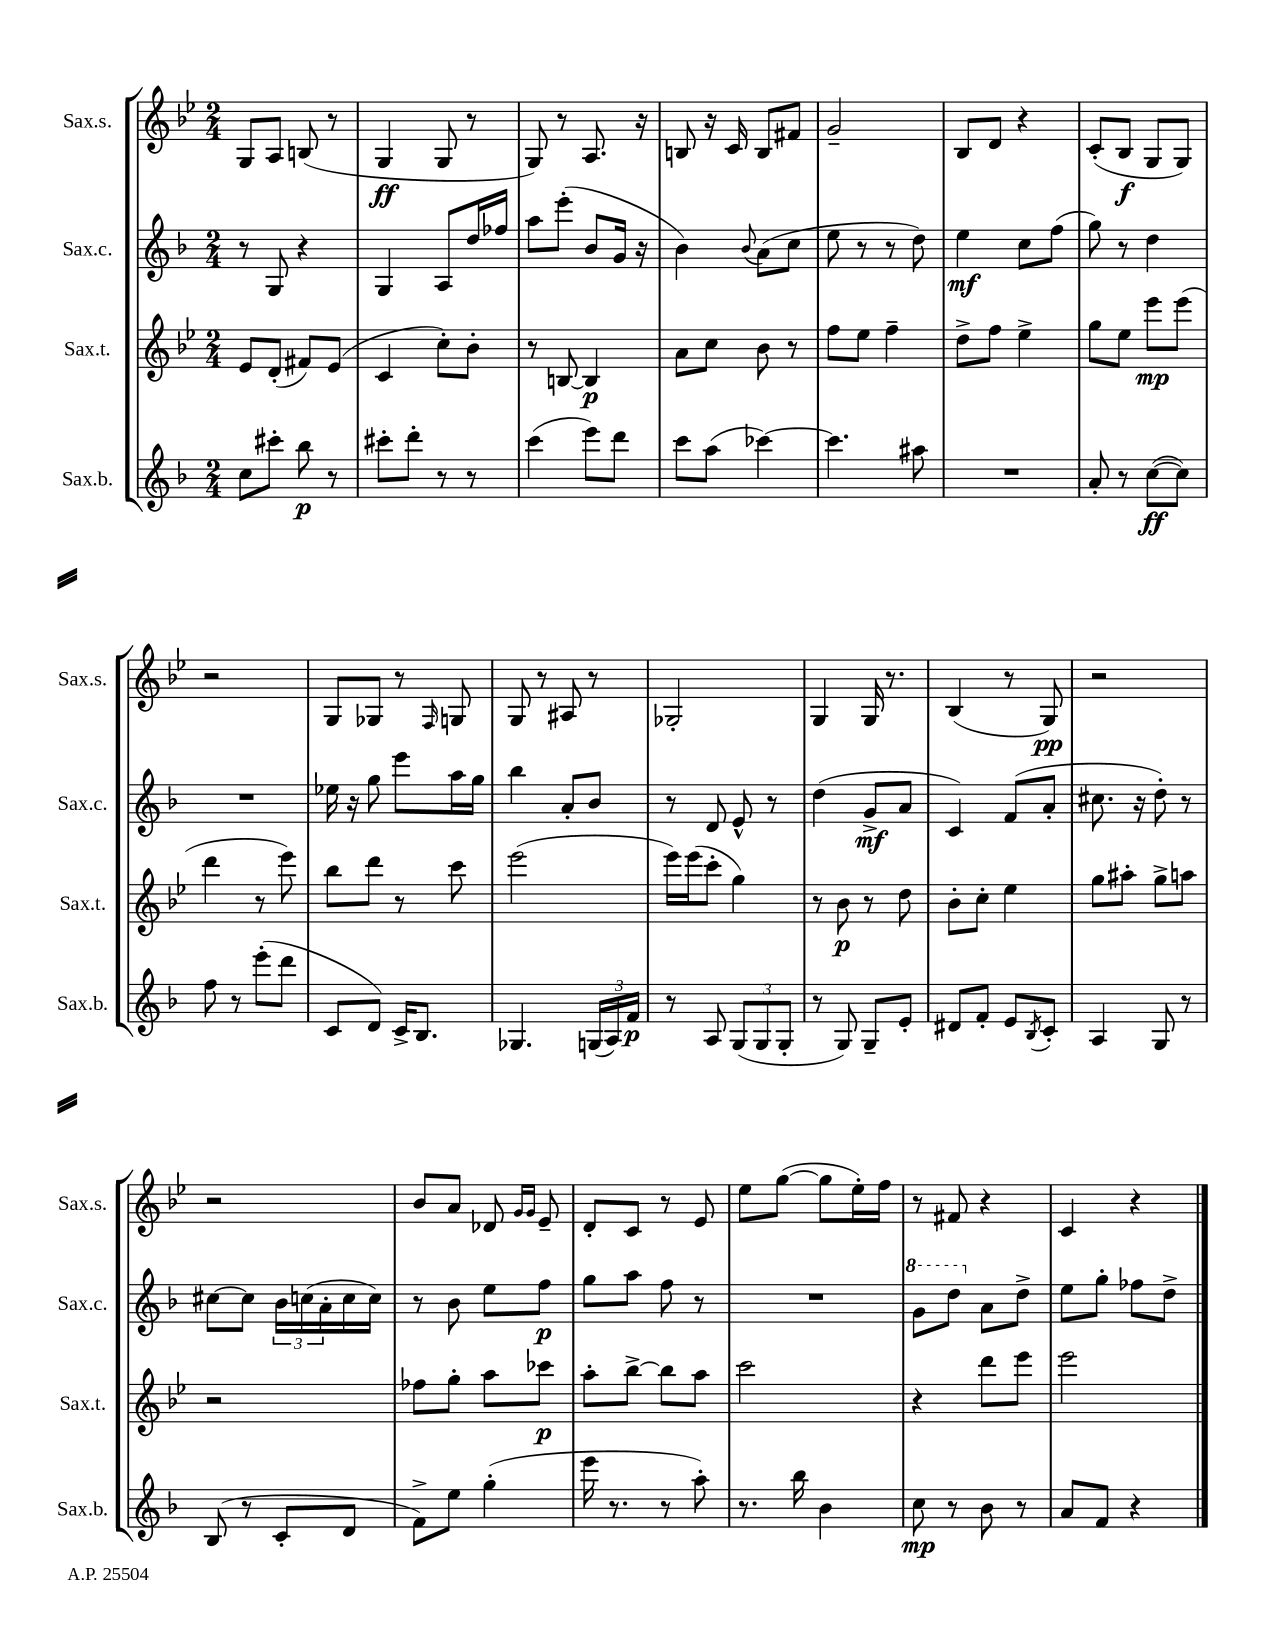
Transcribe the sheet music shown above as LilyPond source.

<<
\new StaffGroup <<
\new Staff = "s0" \with { instrumentName = "Sax.s." shortInstrumentName = "Sax.s." } {
    \clef treble \key bes \major \numericTimeSignature \time 2/4
    g8 a8 b8( r8 |
    g4\ff g8 r8 |
    g8) r8 a8. r16 |
    b8 r16 c'16 b8 fis'8 |
    g'2-- |
    bes8 d'8 r4 |
    c'8-.( bes8\f g8 g8) |
    r2 |
    g8 ges8 r8 \grace { f16 } g8 |
    g8 r8 ais8 r8 |
    ges2-. |
    g4 g16 r8. |
    bes4( r8 g8\pp) |
    r2 |
    r2 |
    bes'8 a'8 des'8 \grace { g'16 g'16 } ees'8-- |
    d'8-. c'8 r8 ees'8 |
    ees''8 g''8~( g''8 ees''16-.) f''16 |
    r8 fis'8 r4 |
    c'4 r4 \bar "|." |
}
\new Staff = "s1" \with { instrumentName = "Sax.c." shortInstrumentName = "Sax.c." } {
    \clef treble \key f \major \numericTimeSignature \time 2/4
    r8 g8 r4 |
    g4 a8 d''16 fes''16 |
    a''8 e'''8-.( bes'8 g'16 r16 |
    bes'4) \appoggiatura { bes'8 } a'8( c''8 |
    e''8 r8 r8 d''8) |
    e''4\mf c''8 f''8( |
    g''8) r8 d''4 |
    R2 |
    ees''16 r16 g''8 e'''8 a''16 g''16 |
    bes''4 a'8-. bes'8 |
    r8 d'8 e'8-^ r8 |
    d''4( g'8->\mf a'8 |
    c'4) f'8( a'8-. |
    cis''8. r16 d''8-.) r8 |
    cis''8~ cis''8 \tuplet 3/2 { bes'16 c''16( a'16-. } c''16 c''16) |
    r8 bes'8 e''8 f''8\p |
    g''8 a''8 f''8 r8 |
    R2 |
    \ottava #1 g''8 d'''8 \ottava #0 a'8 d''8-> |
    e''8 g''8-. fes''8 d''8-> \bar "|." |
}
\new Staff = "s2" \with { instrumentName = "Sax.t." shortInstrumentName = "Sax.t." } {
    \clef treble \key bes \major \numericTimeSignature \time 2/4
    ees'8 d'8-.( fis'8) ees'8( |
    c'4 c''8-.) bes'8-. |
    r8 b8~ b4\p |
    a'8 c''8 bes'8 r8 |
    f''8 ees''8 f''4-- |
    d''8-> f''8 ees''4-> |
    g''8 ees''8 ees'''8\mp ees'''8( |
    d'''4 r8 ees'''8) |
    bes''8 d'''8 r8 c'''8 |
    ees'''2( |
    ees'''16) ees'''16( c'''8-. g''4) |
    r8 bes'8\p r8 d''8 |
    bes'8-. c''8-. ees''4 |
    g''8 ais''8-. g''8-> a''8 |
    r2 |
    fes''8 g''8-. a''8 ces'''8\p |
    a''8-. bes''8~-> bes''8 a''8 |
    c'''2 |
    r4 d'''8 ees'''8 |
    ees'''2 \bar "|." |
}
\new Staff = "s3" \with { instrumentName = "Sax.b." shortInstrumentName = "Sax.b." } {
    \clef treble \key f \major \numericTimeSignature \time 2/4
    c''8 cis'''8-. bes''8\p r8 |
    cis'''8-. d'''8-. r8 r8 |
    c'''4( e'''8) d'''8 |
    c'''8 a''8( ces'''4~) |
    ces'''4. ais''8 |
    R2 |
    a'8-. r8 c''8~\ff( c''8) |
    f''8 r8 e'''8-.( d'''8 |
    c'8 d'8) c'16-> bes8. |
    ges4. \tuplet 3/2 { g16( a16) f'16\p } |
    r8 a8 \tuplet 3/2 { g8( g8 g8-. } |
    r8 g8) g8-- e'8-. |
    dis'8 f'8-. e'8 \acciaccatura { bes8 } c'8-. |
    a4 g8 r8 |
    bes8( r8 c'8-. d'8 |
    f'8->) e''8 g''4-.( |
    e'''16 r8. r8 a''8-.) |
    r8. bes''16 bes'4 |
    c''8\mp r8 bes'8 r8 |
    a'8 f'8 r4 \bar "|." |
}
>>
>>
\layout { \context { \Score \remove "Bar_number_engraver" } }
